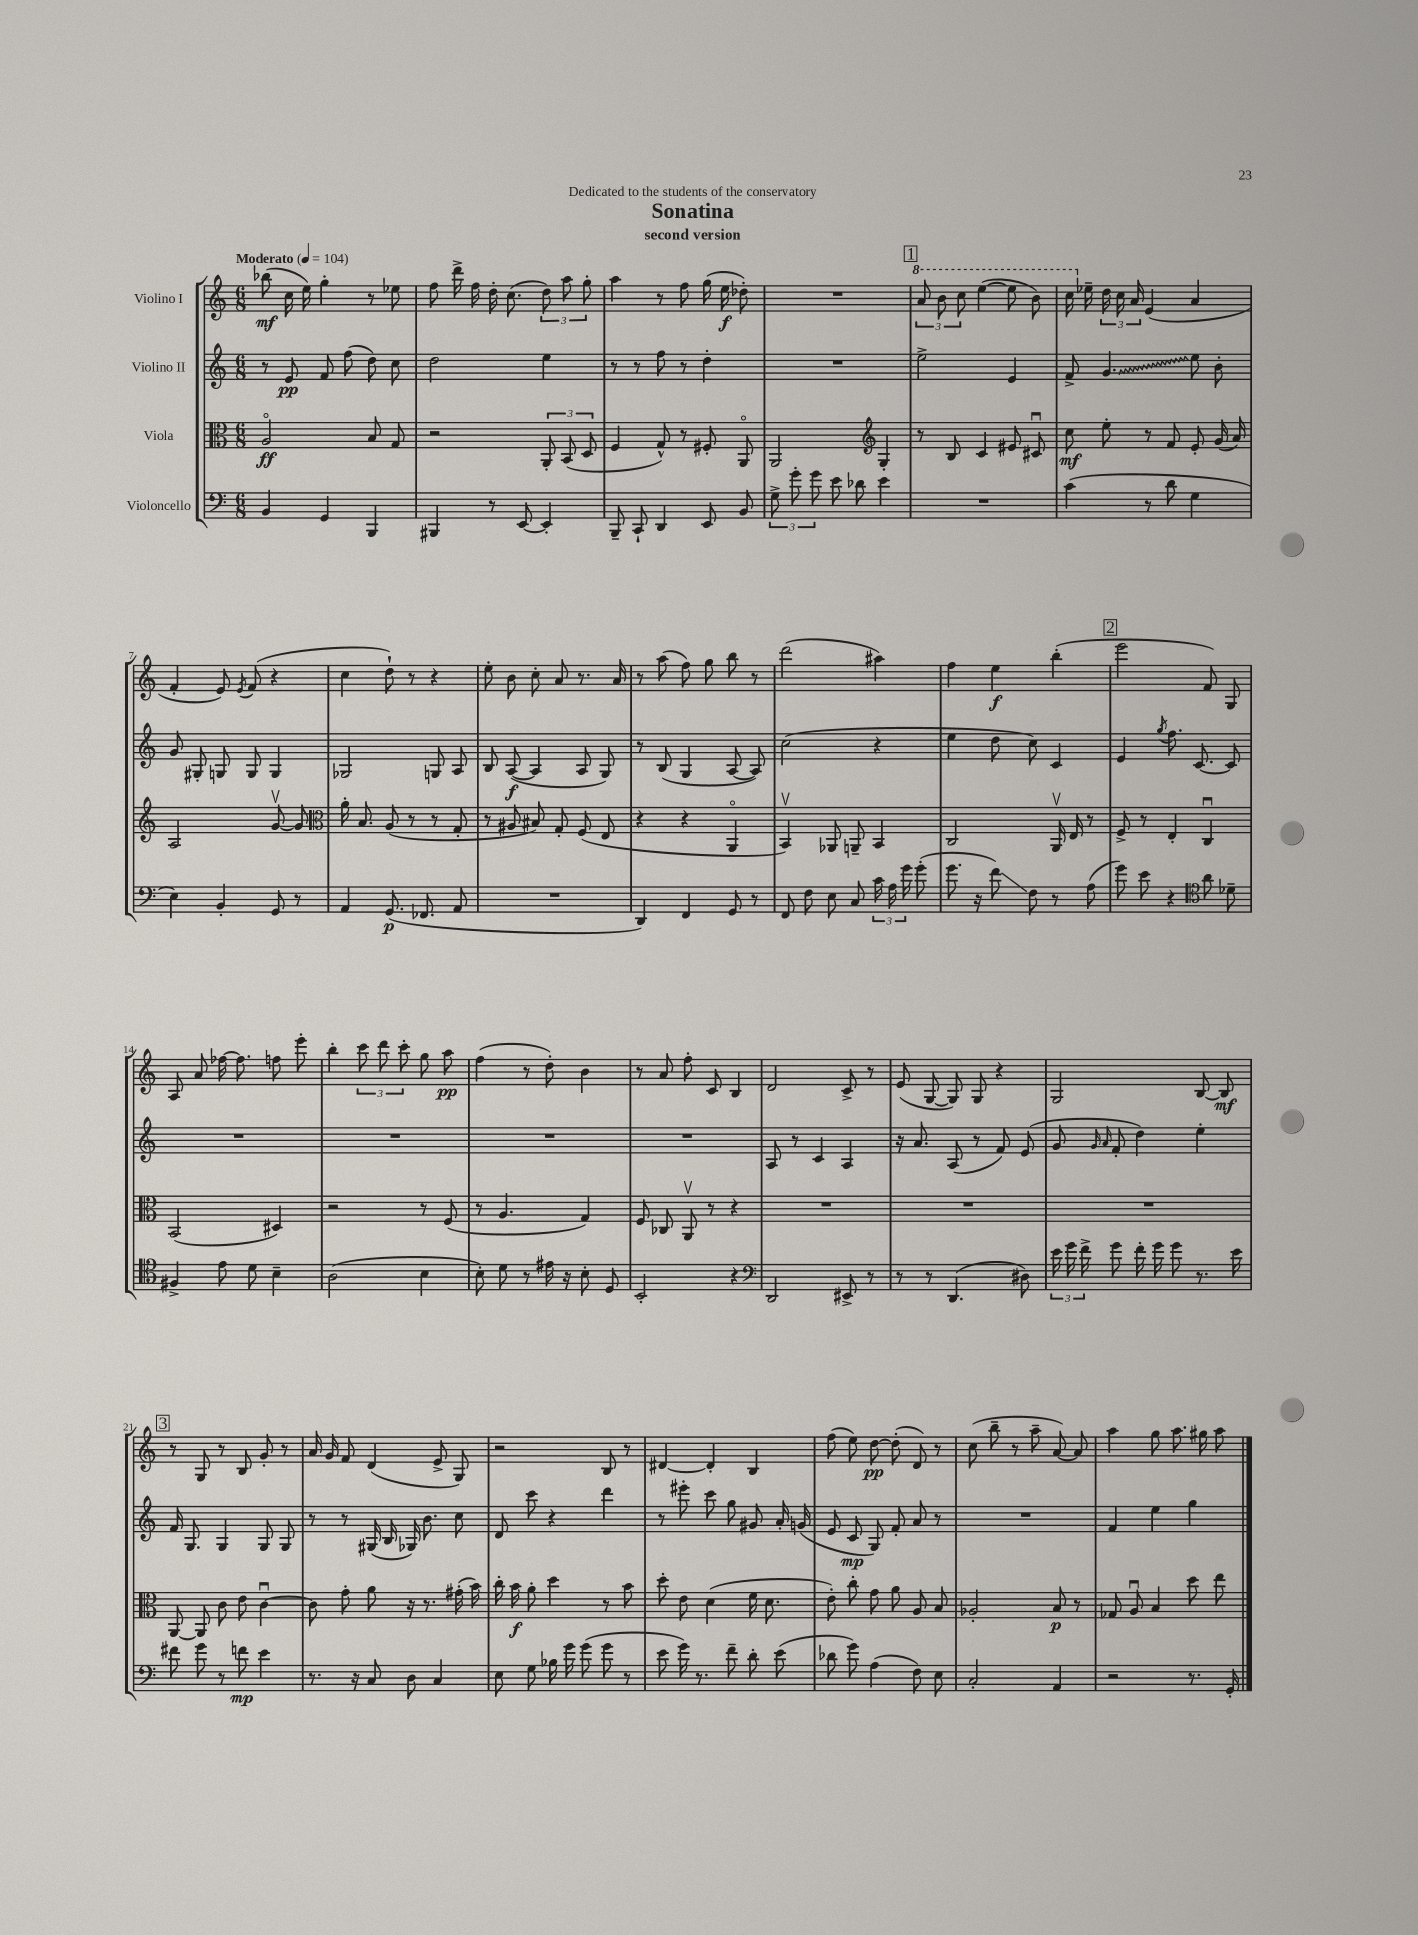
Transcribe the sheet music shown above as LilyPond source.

\header { title = "Sonatina" subtitle = "second version" dedication = "Dedicated to the students of the conservatory" }
<<
\new StaffGroup <<
\new Staff = "s0" \with { instrumentName = "Violino I" } {
    \clef treble \key c \major \numericTimeSignature \time 6/8 \tempo "Moderato" 4 = 104
    \autoBeamOff bes''8\mf( c''16 e''16) g''4-. r8 ees''8 |
    f''8 d'''16-> f''16 d''16-. c''8.( \tuplet 3/2 { d''8) a''8 g''8-. } |
    a''4 r8 f''8 g''16( e''16\f des''8-.) |
    R2. |
    \mark \markup { \box "1" } \tuplet 3/2 { \ottava #1 a''8 b''8 c'''8 } e'''4~( e'''8 b''8) |
    c'''16 \ottava #0 ees''16-- \tuplet 3/2 { d''16 c''16 a'16 } e'4( a'4 |
    f'4-. e'8) \acciaccatura { e'8 } f'8( r4 |
    c''4 d''8-!) r8 r4 |
    e''8-. b'8 c''8-. a'8 r8. a'16 |
    r8 a''8( f''8) g''8 b''8 r8 |
    d'''2( ais''4) |
    f''4 e''4\f b''4-.( |
    \mark \markup { \box "2" } e'''2 f'8) g8 |
    a8 a'8 fes''16~ fes''8. f''8 e'''8-. |
    b''4-. \tuplet 3/2 { c'''8 d'''8 c'''8-. } g''8 a''8\pp |
    f''4( r8 d''8-.) b'4 |
    r8 a'8 f''8-. c'8 b4 |
    d'2 c'8-> r8 |
    e'8( g8~ g8) g8 r4 |
    g2 b8~ b8\mf |
    \mark \markup { \box "3" } r8 g8 r8 b8 g'8-. r8 |
    a'16 g'16 f'8 d'4( e'8-> g8) |
    r2 b8 r8 |
    dis'4~ dis'4-. b4 |
    f''8( e''8) d''8~\pp d''8-.( d'8) r8 |
    c''8( b''8-- r8 a''8-- a'8~) a'8 |
    a''4 g''8 a''8. gis''16 a''8 \bar "|." |
}
\new Staff = "s1" \with { instrumentName = "Violino II" } {
    \clef treble \key c \major \numericTimeSignature \time 6/8
    \autoBeamOff r8 e'8\pp f'8 f''8( d''8) c''8 |
    d''2 e''4 |
    r8 r8 f''8 r8 d''4-. |
    R2. |
    \mark \markup { \box "1" } e''2-> e'4 |
    f'8-> \once \override Glissando.style = #'zigzag g'4.\glissando e''8 b'8-. |
    g'8 gis8-. g8 g8 g4 |
    ges2 g8 a8 |
    b8 a8~\f( a4 a8 g8) |
    r8 b8( g4 a8~ a8) |
    c''2( r4 |
    e''4 d''8 c''8) c'4 |
    \mark \markup { \box "2" } e'4 \acciaccatura { g''8 } f''8. c'8.~ c'8 |
    R2. |
    R2. |
    R2. |
    R2. |
    a8 r8 c'4 a4 |
    r16 a'8. a8( r8 f'8) e'8( |
    g'8 \grace { g'16 a'16 } f'8-. d''4) e''4-. |
    \mark \markup { \box "3" } f'16 g8. g4 g8 g8 |
    r8 r8 gis16( b16 ges16) b'8. c''8 |
    d'8 c'''8 r4 d'''4 |
    r8 eis'''8-. c'''8 g''8 gis'8 a'16-. g'16( |
    e'8 c'8\mp g8) f'8-. a'8 r8 |
    R2. |
    f'4 e''4 g''4 \bar "|." |
}
\new Staff = "s2" \with { instrumentName = "Viola" } {
    \clef alto \key c \major \numericTimeSignature \time 6/8
    \autoBeamOff a2\flageolet\ff b8 g8 |
    r2 \tuplet 3/2 { a,8-. b,8( d8 } |
    f4 g8-^) r8 fis8-. a,8\flageolet |
    a,2 \clef treble g4-. |
    \mark \markup { \box "1" } r8 b8 c'4 eis'8 cis'8\downbow |
    c''8\mf e''8-. r8 f'8 e'8-. g'16( a'16) |
    a2 g'8~\upbow g'8 |
    \clef alto a'16-. b8. a8( r8 r8 g8-. |
    r8 ais8 bis8) g8-. f8( e8 |
    r4 r4 a,4\flageolet |
    b,4\upbow) aes,8 a,8-- b,4 |
    c2 a,16\upbow e16 r8 |
    \mark \markup { \box "2" } f8-> r8 e4-. c4\downbow |
    b,2( dis4) |
    r2 r8 f8( |
    r8 a4. g4) |
    f8 ces8 a,8\upbow r8 r4 |
    R2. |
    R2. |
    R2. |
    \mark \markup { \box "3" } a,8~ a,8 c'8 e'8 c'4~\downbow |
    c'8 g'8-. a'8 r16 r8. gis'16-.( b'16) |
    c''16-. b'16\f a'8-. d''4 r8 b'8 |
    d''8-. e'8 d'4( f'16 d'8. |
    e'8-.) c''8-. g'8 a'8 a8 b8 |
    aes2-. b8\p r8 |
    ges8 a8\downbow b4 d''8 e''8 \bar "|." |
}
\new Staff = "s3" \with { instrumentName = "Violoncello" } {
    \clef bass \key c \major \numericTimeSignature \time 6/8
    \autoBeamOff b,4 g,4 b,,4 |
    bis,,4 r8 e,8~ e,4-. |
    b,,8-- c,8-! d,4 e,8 b,8 |
    \tuplet 3/2 { g8-> g'8-. g'8 } e'8 des'8 e'4 |
    \mark \markup { \box "1" } R2. |
    c'4( r8 d'8 g4 |
    e4) b,4-. g,8 r8 |
    a,4 g,8.\p( fes,8. a,8 |
    R2. |
    d,4) f,4 g,8 r8 |
    f,8 f8 e8 c8 \tuplet 3/2 { c'16 a16 g'16 } g'8-.( |
    g'8. r16 f'8\glissando) f8 r8 a8( |
    \mark \markup { \box "2" } g'8) e'8 r4 \clef tenor a'8 des'8-- |
    fis4-> e'8 d'8 b4-- |
    a2( b4 |
    b8-.) d'8 r8 eis'16 r16 b8-. d8 |
    b,2-. r4 |
    \clef bass d,2 eis,8-> r8 |
    r8 r8 d,4.( dis8) |
    \tuplet 3/2 { e'16 g'16 f'16-> } g'8 f'16-. g'16 g'8 r8. e'16 |
    \mark \markup { \box "3" } fis'8 g'8 r8 f'8\mp e'4 |
    r8. r16 c8 d8 c4 |
    e8 g8 bes16 g'16 g'8( g'8 r8 |
    e'8 g'16) r8. f'8-- d'8-. e'8( |
    des'8 g'8) a4( f8) e8 |
    c2-. a,4 |
    r2 r8. g,16-. \bar "|." |
}
>>
>>
